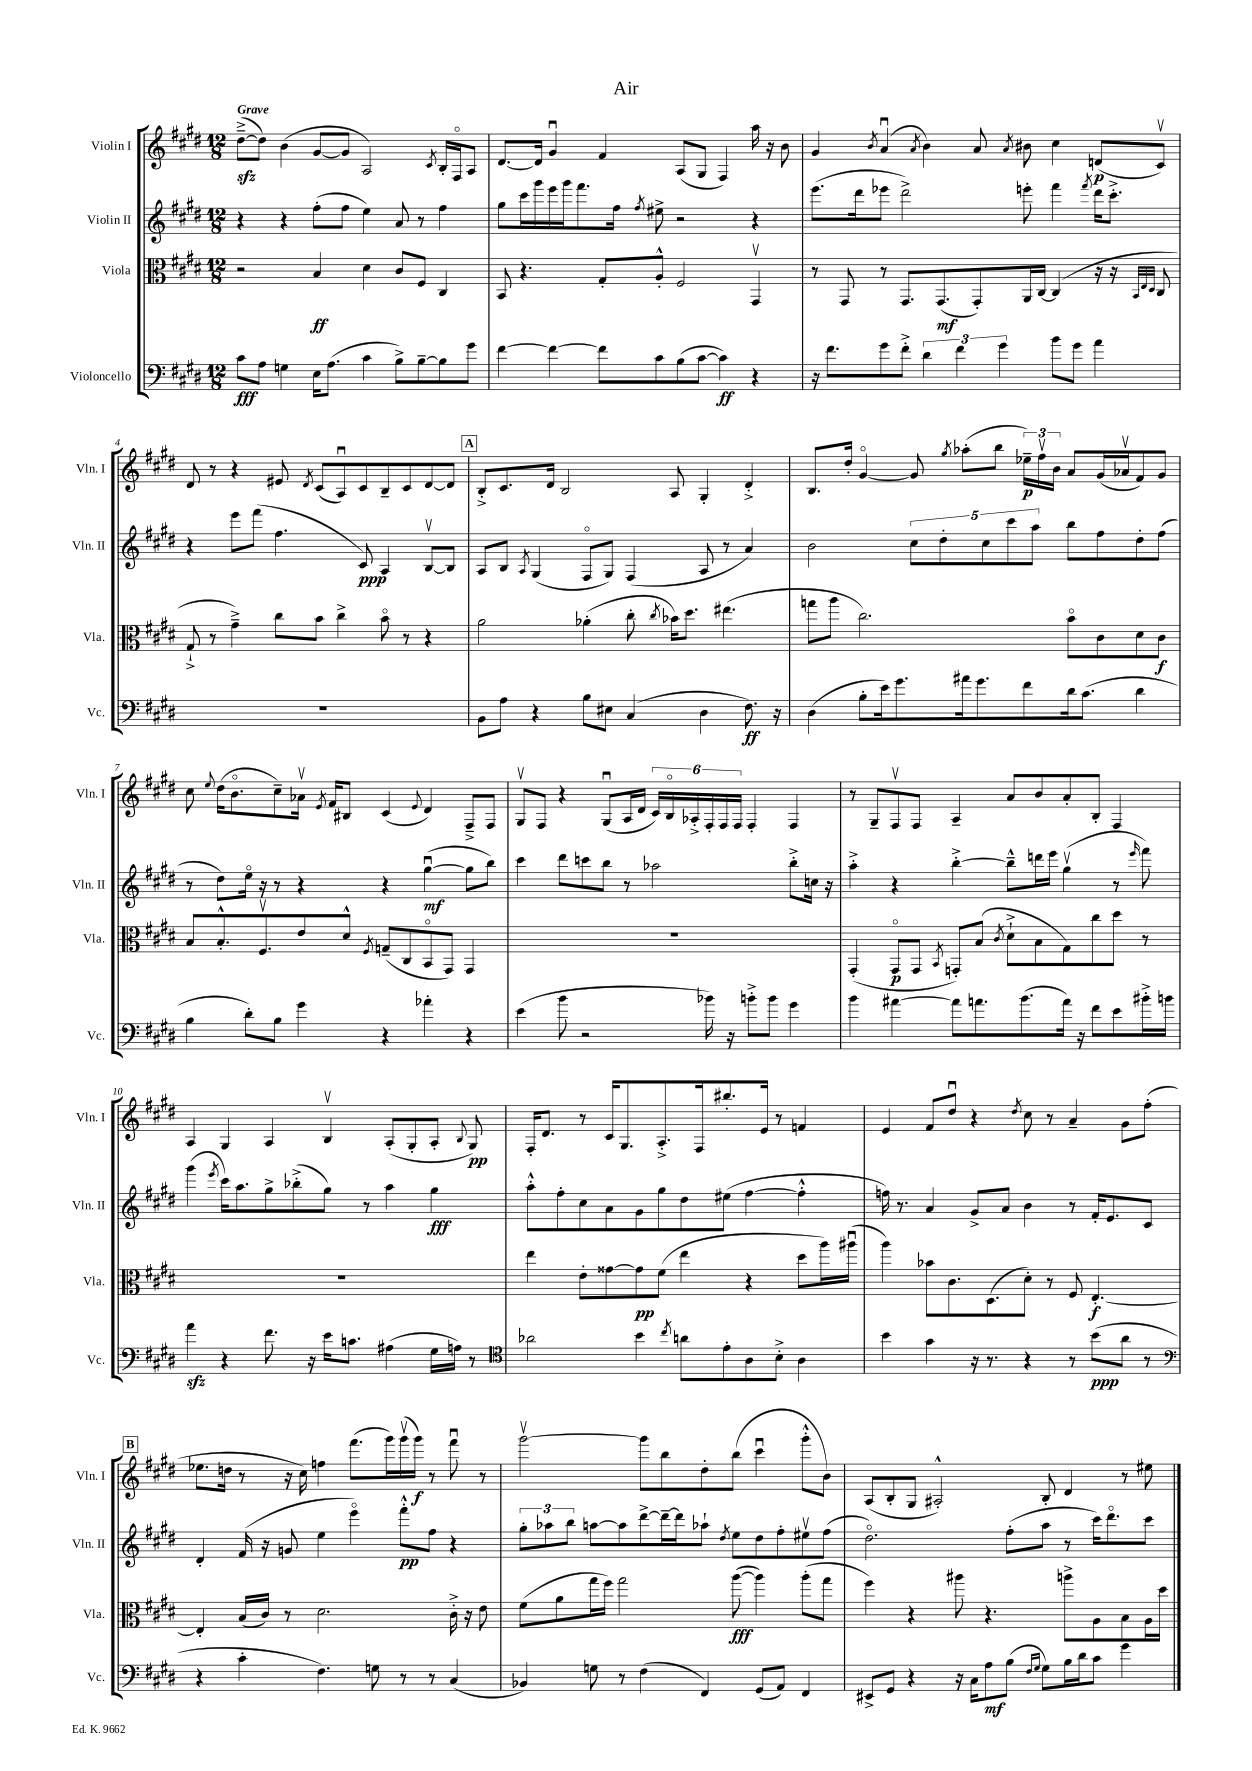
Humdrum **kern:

**kern	**kern	**kern	**kern
*staff4	*staff3	*staff2	*staff1
*clefF4	*clefC3	*clefG2	*clefG2
*k[f#c#g#d#]	*k[f#c#g#d#]	*k[f#c#g#d#]	*k[f#c#g#d#]
*M12/8	*M12/8	*M12/8	*M12/8
8c#	2r	4r	([8dd#~^
8A	.	.	8dd#])
4G	.	4r	(4b
16E	4B	(8ff#'	[8g#
(8.A	.	.	.
.	.	8ff#	8g#]
4c#	4d#	4ee)	2A)
8B^)	8c#	8a	.
[8B~	8F#	8r	.
.	.	.	8qc#
8B]	4C#	4ff#	16B'
.	.	.	16F#o
8g#	.	.	8A
=	=	=	=
[4f#	8BB	8gg#	[8.d#
.	4.r	16ccc#	.
.	.	16ggg#	16d#]
4f#_	.	16eee	4g#u
.	.	16ggg#	.
.	.	8.fff#	.
8f#]	8G#'	.	4f#
.	.	16ff#	.
.	.	8qff#	.
8c#	8A'^^	8ee#^	.
(8B	2F#	2r	(8A
[8c#	.	.	8G#
4c#])	.	.	4F#)
4r	4GG#v	4r	16aa
.	.	.	16r
.	.	.	8b
=	=	=	=
16r	8r	(8.eee	4g#
8.f#	.	.	.
.	8GG#	.	.
.	.	16ddd#	.
.	.	.	8qb
8g#	8r	8eee-	(4au
8f#'^	8.GG#	2ddd#^)	.
.	.	.	8qa
6d#	.	.	4b)
.	(8.GG#	.	.
6f#	.	.	.
.	8GG#')	.	8a
6g#	.	.	.
.	.	.	8qa
.	16AA	8eee'	8b#
.	[16C#	.	.
8b	(4C#]	4fff#	4cc#
8g#	.	.	.
.	.	8qfff#	.
4a	16r	16ddd#	(8d
.	16r	8.ccc#'^	.
.	32qqBB	.	.
.	32qqE	.	.
.	32qqD#	.	.
.	8C#	.	8c#v)
=	=	=	=
1.r	8G#`^	4r	8d#
.	8r	.	8r
.	4g#~^)	8eee	4r
.	.	(8fff#	.
.	8cc#	4.ff#	8e#
.	.	.	8qd#
.	8b	.	(8c#
.	4cc#^	.	8Au)
.	.	8c#)	8c#
.	8bo	4A	8B~
.	8r	.	8c#
.	4r	[8Bv	[8d#
.	.	8B]	8d#]
=	=	=	=
8BB	2a	8A	8B'^
8A	.	8B	8.c#
.	.	8qA	.
4r	.	(4G#	.
.	.	.	16d#
.	.	.	2B
8B	(4a-'	8F#o	.
8E#	.	8G#)	.
(4C#	8cc#'	(4F#	.
.	8qcc#	.	.
.	16b-)	.	8A
.	8.dd#	.	.
4D#	.	8A	4G#'
.	(4.ee#	8r	.
8.F#)	.	4a)	4d#'^
16r	.	.	.
=	=	=	=
(4D#	8gg	2b	8.B
.	8aa	.	.
.	.	.	16dd#'
8B'	2.cc#)	.	[4g#o
16e)	.	.	.
8.g#	.	.	.
.	.	10cc#	8g#]
.	.	10dd#'	.
.	.	.	8qgg#
16a#	.	.	(8aa-'
8.g#	.	.	.
.	.	10cc#	.
.	.	.	8bb
.	.	10ccc#	.
8f#	.	.	24ee-~)
.	.	10aa	.
.	.	.	24ff#v
.	.	.	24b
16d#	8bo	8bb	8a
(8.c#	.	.	.
.	8c#	8ff#	(16g#
.	.	.	16a-v
4d#	8d#	8dd#'	8f#)
.	8c#	(8ff#	8g#
=	=	=	=
4B	8B	8r	8cc#
.	.	.	8qqee
.	8.B'^^	8dd#)	(16dd#
.	.	.	8.bo
8d#')	.	16eeo	.
.	8.F#v	16r	.
8B	.	8r	8cc#~)
4g#	8e	4r	16a-v
.	.	.	8qe
.	.	.	16f#
.	8d#^^	.	8B#
.	8qF#	.	.
4r	(8G~	4r	(4c#
.	8C#	.	.
.	.	.	8qqe
4a-'	8BBo	([4gg#u	4d#)
.	8GG#)	.	.
4r	4GG#	8gg#]	8F#~^
.	.	8bb)	8F#
=	=	=	=
(4e	1.r	4ccc#	8G#v
.	.	.	8F#
8b	.	8ddd#	4r
2r	.	8ccc	.
.	.	8bb	(8G#u
.	.	8r	16A
.	.	.	16d#
.	.	2aa-	24c#)
.	.	.	24Bo
.	.	.	24A-'^
16b-)	.	.	24F#'
.	.	.	24F#
16r	.	.	.
.	.	.	24F#
8b'^	.	.	4F#'
8b	.	.	.
4g#	.	8bb'^	4F#
.	.	16cc	.
.	.	16r	.
=	=	=	=
4b	(4GG#'	4aa'^	8r
.	.	.	8G#~
[4a#	8GG#o	4r	8F#v
.	8GG#	.	8F#
.	8qBB	.	.
8a#]	8GG')	[4bb'^	4A~
8.a	(8B	.	.
.	8qc#	.	.
.	8d#`^	8bb~^^]	8a
(8.b	.	.	.
.	8B	16ddd	8b
.	.	16eee	.
16a)	8G#)	(4gg#v	8a'
16r	.	.	.
8f#	8cc#	.	8B'
8e	8dd#	8r	4F#
.	.	16qqeee	.
16b#'^	8r	8fff#)	.
16b	.	.	.
=	=	=	=
4a	1.r	(4ggg#	4A
.	.	8qeee	.
4r	.	16ccc#)	4G#
.	.	8.aa	.
8.f#	.	8gg#^	4A
.	.	(8bb-'^	.
16r	.	.	.
16e	.	8gg#)	4Bv
8.c	.	.	.
.	.	8r	.
(4A#	.	4aa	(8A'
.	.	.	8G#'
16G#	.	4gg#	8A'
16A)	.	.	.
.	.	.	8qqB
8r	.	.	8G#)
=	=	=	=
*clefC4	*	*	*
2a-	4ee	8aa'^^	16F#'
.	.	.	8.d#
.	.	8ff#'	.
.	8e'	8cc#	8r
.	[8g##	8a	16c#
.	.	.	8.G#
4b	8g##]	8g#	.
.	(8f#	8gg#	8.A'^
8qcc#	.	.	.
8a	4ee	8dd#	.
.	.	.	16F#
8e'	.	(8ee#	8.bb#'
8A	4r	[4ff#	.
.	.	.	16e
8B'^	.	.	8r
4A	8dd#	4ff#'^^]	4f
.	16aa)	.	.
.	(16aa#u	.	.
=	=	=	=
4b	4aa)	16ff)	4e
.	.	8.r	.
4g#	8b-	4a	8f#
.	8.c#	.	8dd#u
16r	.	8g#^	4r
8.r	(8.D#	.	.
.	.	8a	.
.	.	.	8qdd#
4r	8d#')	4b	8cc#
.	8r	.	8r
8r	8F#	8r	4a~
(8b	[4.E'	16f#'	.
.	.	8.e	.
8a	.	.	8g#
8r	.	8c#	(8ff#'
=	=	=	=
*clefF4	*	*	*
4r	4E']	4d#'	8.ee-
.	.	.	16dd
4c#'	(16B	(16f#	8r
.	16c#)	16r	.
.	8r	8g	16r
.	.	.	16cc#)
4.F#)	2.d#	4ee	4ff
.	.	4eeeo)	(8.fff#
8G	.	.	.
.	.	.	16ggg#)
8r	.	8fff#'^^	(16ggg#v
.	.	.	16ggg#)
8r	.	8ff#	8r
(4C#	16c#'^	4r	8fff#u
.	16r	.	.
.	8e	.	8r
=	=	=	=
4BB-)	(8f#	12gg#'	[2ggg#v
.	.	12aa-	.
.	8a	.	.
.	.	12bb	.
8G	16gg#	[8aa	.
.	16ff#)	.	.
8r	2gg#	8aa]	.
(4F#	.	[8ddd#^	8ggg#]
.	.	16ddd#~_	8bb
.	.	16ddd#]	.
4FF#)	.	8aa-`	8dd#'
.	.	8qdd#	.
.	([8aa	8ee	(8bb
(8GG#	4aa])	8dd#	4ccc#u
8AA)	.	8ff#'	.
4FF#	(8aa'	8ee#v	8ggg#'^^
.	8gg#	(8ff#	8b)
=	=	=	=
8EE#^	4ff#)	2.dd#o)	(8A
8GG#	.	.	8B'
4r	4r	.	8G#
.	.	.	2A#'^^)
16r	8aa#	.	.
16C#	.	.	.
8A	4.r	.	.
(8B	.	(8ff#'	.
16qqF#	.	.	.
16qqG#	.	.	.
8G#)	.	8aa	8B'
16B	8aa^	8r	4d#
16d#	.	.	.
8c#	8A	16ccc#)	.
.	.	8.ddd#o	.
4g#	8B	.	8r
.	16A	8ccc#	8ee#
.	16dd#	.	.
==	==	==	==
*-	*-	*-	*-
